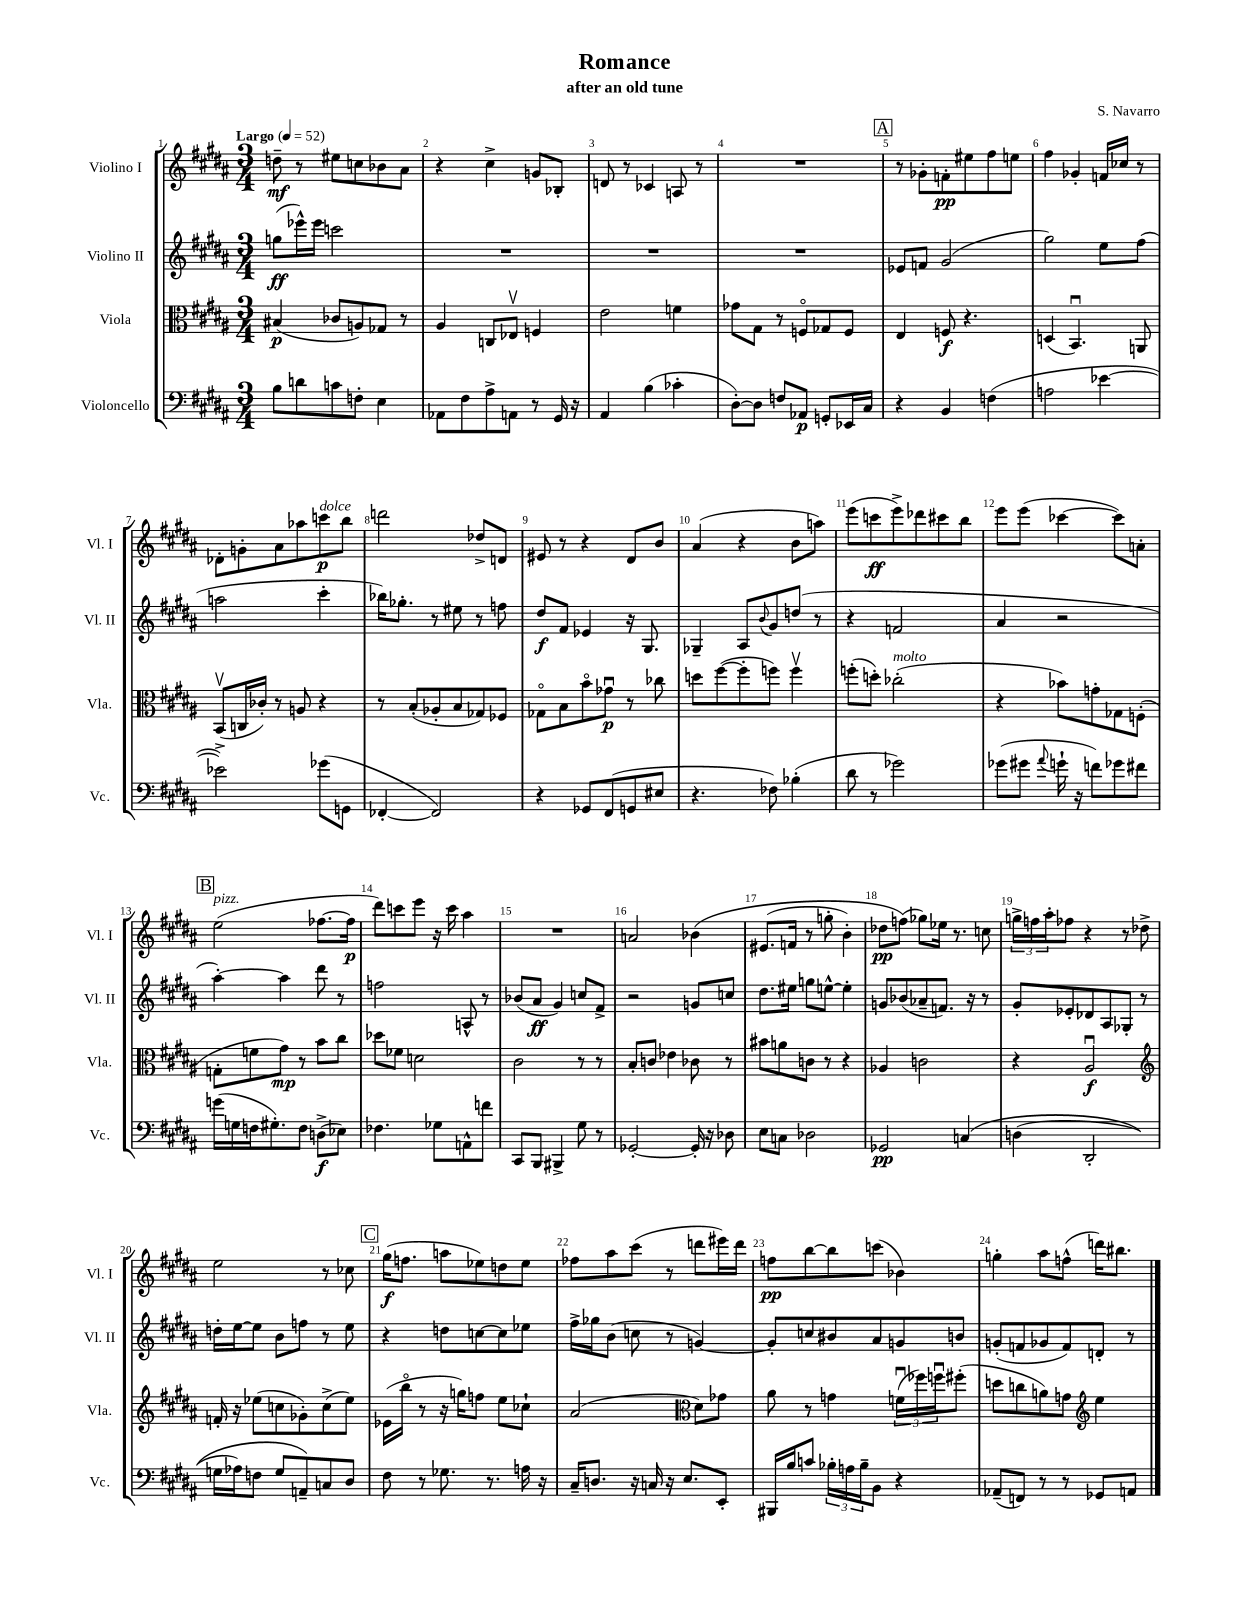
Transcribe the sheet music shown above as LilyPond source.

\header { title = "Romance" composer = "S. Navarro" subtitle = "after an old tune" }
<<
\new StaffGroup <<
\new Staff = "s0" \with { instrumentName = "Violino I" shortInstrumentName = "Vl. I" } {
    \clef treble \key b \major \numericTimeSignature \time 3/4 \tempo "Largo" 4 = 52
    d''8--\mf r8 eis''8 c''8 bes'8 ais'8 |
    r4 cis''4-> g'8 bes8-. |
    d'8 r8 ces'4 a8 r8 |
    R2. |
    \mark \markup { \box "A" } r8 ges'8-. f'8-.\pp eis''8 fis''8 e''8 |
    fis''4 ges'4-. f'16 ces''16 r8 |
    des'8-. g'8-. ais'8 aes''8 c'''8\p^\markup { \italic "dolce" } b''8 |
    d'''2 des''8-> d'8 |
    eis'8 r8 r4 dis'8 b'8 |
    ais'4( r4 b'8 a''8) |
    e'''8( c'''8\ff e'''8->) des'''8 cis'''8 b''8 |
    e'''8 e'''8( ces'''4~ ces'''8) a'8-. |
    \mark \markup { \box "B" } e''2^\markup { \italic "pizz." }( fes''8.~ fes''16\p |
    dis'''8) c'''8 e'''8 r16 c'''16 ais''4 |
    R2. |
    a'2 bes'4\( |
    eis'8.( f'16 r8 g''8-. b'4-.) |
    des''8\pp f''8(\) ges''8) ees''16 r8. c''8 |
    \tuplet 3/2 { g''16-> f''16 ais''16-. } fes''8 r4 r8 des''8-> |
    e''2 r8 ces''8 |
    \mark \markup { \box "C" } gis''16\f( f''8. a''8 ees''8) d''8 ees''8 |
    fes''8 ais''8 cis'''8( r8 d'''8 eis'''16) d'''16 |
    f''8\pp b''8~ b''8 c'''8( bes'4) |
    g''4-. ais''8 f''8-^( d'''16) bis''8. \bar "|." |
}
\new Staff = "s1" \with { instrumentName = "Violino II" shortInstrumentName = "Vl. II" } {
    \clef treble \key b \major \numericTimeSignature \time 3/4
    g''8\ff( ees'''16-^) ees'''16 c'''2 |
    R2. |
    R2. |
    R2. |
    \mark \markup { \box "A" } ees'8 f'8 gis'2( |
    gis''2) e''8 fis''8( |
    a''2 cis'''4-. |
    bes''16) ges''8.-. r8 eis''8 r8 f''8 |
    dis''8\f fis'8 ees'4 r16 gis8. |
    ges4-- ais8 \appoggiatura { b'8 } gis'8 d''8( r8 |
    r4 f'2 |
    ais'4 r2 |
    \mark \markup { \box "B" } ais''4~-.) ais''4 dis'''8 r8 |
    f''2 a8-^ r8 |
    bes'8( ais'8\ff gis'4) c''8 fis'8-> |
    r2 g'8 c''8 |
    dis''8. eis''16 g''8 e''8~-^ e''4-. |
    g'8 bes'8( aes'8-- f'8.) r16 r8 |
    gis'8-. ees'8-. des'8 ais8 ges8-. r8 |
    d''16-. e''16~ e''8 b'8 f''8 r8 e''8 |
    \mark \markup { \box "C" } r4 d''8 c''8~ c''8 ees''8 |
    fis''16-> ges''16 b'8( c''8 r8 g'4~) |
    g'8-. c''8 bis'8 ais'8 g'8 b'8 |
    g'8-.( f'8 ges'8 f'8) d'8-. r8 \bar "|." |
}
\new Staff = "s2" \with { instrumentName = "Viola" shortInstrumentName = "Vla." } {
    \clef alto \key b \major \numericTimeSignature \time 3/4
    bis4\p( ces'8 a8) ges8 r8 |
    ais4 c8 ees8\upbow f4 |
    e'2 f'4 |
    ges'8 gis8 r8 f8\flageolet ges8 f8 |
    \mark \markup { \box "A" } e4 f8\f r4. |
    d4( b,4.\downbow) a,8 |
    b,8\upbow( c16 ces'16-.) r8 a8 r4 |
    r8 b8-.( aes8-. b8 ges8) fes8 |
    ges8\flageolet b8 b'8\flageolet ges'8\downbow\p r8 ces''8 |
    d''8 fis''8~( fis''8-. f''8) f''4\upbow |
    f''8-.( d''8-.) ces''2-.^\markup { \italic "molto" }( |
    r4 bes'8) g'8-. ges8 f8-.( |
    \mark \markup { \box "B" } g8-. f'8 gis'8\mp) r8 b'8 cis''8 |
    des''8 fes'8 d'2 |
    cis'2 r8 r8 |
    b8-. c'8 ees'4 ces'8 r8 |
    bis'8 a'8 c'8 r8 r4 |
    aes4 c'2 |
    r4 ais2\downbow\f |
    \clef treble f'16-. r16 ees''8( c''8 ges'8-.) c''8->( ees''8) |
    \mark \markup { \box "C" } ees'16( b''16\flageolet r8 r16 g''16) f''8 e''8 ces''8-! |
    ais'2( \clef alto dis'8) ges'8 |
    ais'8 r8 g'4 \tuplet 3/2 { f'16\downbow( fes''16) f''16\downbow } fis''8-.( |
    d''8 c''8 a'8) g'8 \clef treble e''4 \bar "|." |
}
\new Staff = "s3" \with { instrumentName = "Violoncello" shortInstrumentName = "Vc." } {
    \clef bass \key b \major \numericTimeSignature \time 3/4
    b8 d'8 c'8 f8-. e4 |
    aes,8 fis8 ais8-> a,8 r8 gis,16 r16 |
    ais,4 b4( ces'4-. |
    dis8~-.) dis8 f8 aes,8\p g,8-. ees,16 cis16 |
    \mark \markup { \box "A" } r4 b,4 f4( |
    a2 ees'4~ |
    ees'2->) ges'8( g,8 |
    fes,4~-. fes,2) |
    r4 ges,8 fis,8( g,8 eis8 |
    r4. fes8) bes4-.( |
    dis'8 r8 ges'2) |
    ges'8( gis'8 \appoggiatura { ais'8 } g'16-! r16 f'8) ges'8 fis'8 |
    \mark \markup { \box "B" } g'16( g16 f16 gis8.-.) f8 d8->\f( ees8) |
    fes4. ges8 a,8-^ f'8 |
    cis,8 b,,8 bis,,4-> gis8 r8 |
    ges,2~-. ges,16-. r16 des8 |
    e8 c8 des2 |
    ges,2\pp c4\( |
    d4( dis,2-. |
    g16 aes16) f8 g8 a,8--\) c8 dis8 |
    \mark \markup { \box "C" } fis8 r8 ges8. r8. a16 r16 |
    cis16-- d8. r16 c16 r16 e8. e,8-. |
    bis,,16 b16 c'8 \tuplet 3/2 { bes16-. a16 bes16-- } b,8 r4 |
    aes,8--( f,8) r8 r8 ges,8 a,8 \bar "|." |
}
>>
>>
\layout { \context { \Score \override BarNumber.break-visibility = ##(#f #t #t) barNumberVisibility = #all-bar-numbers-visible } }
